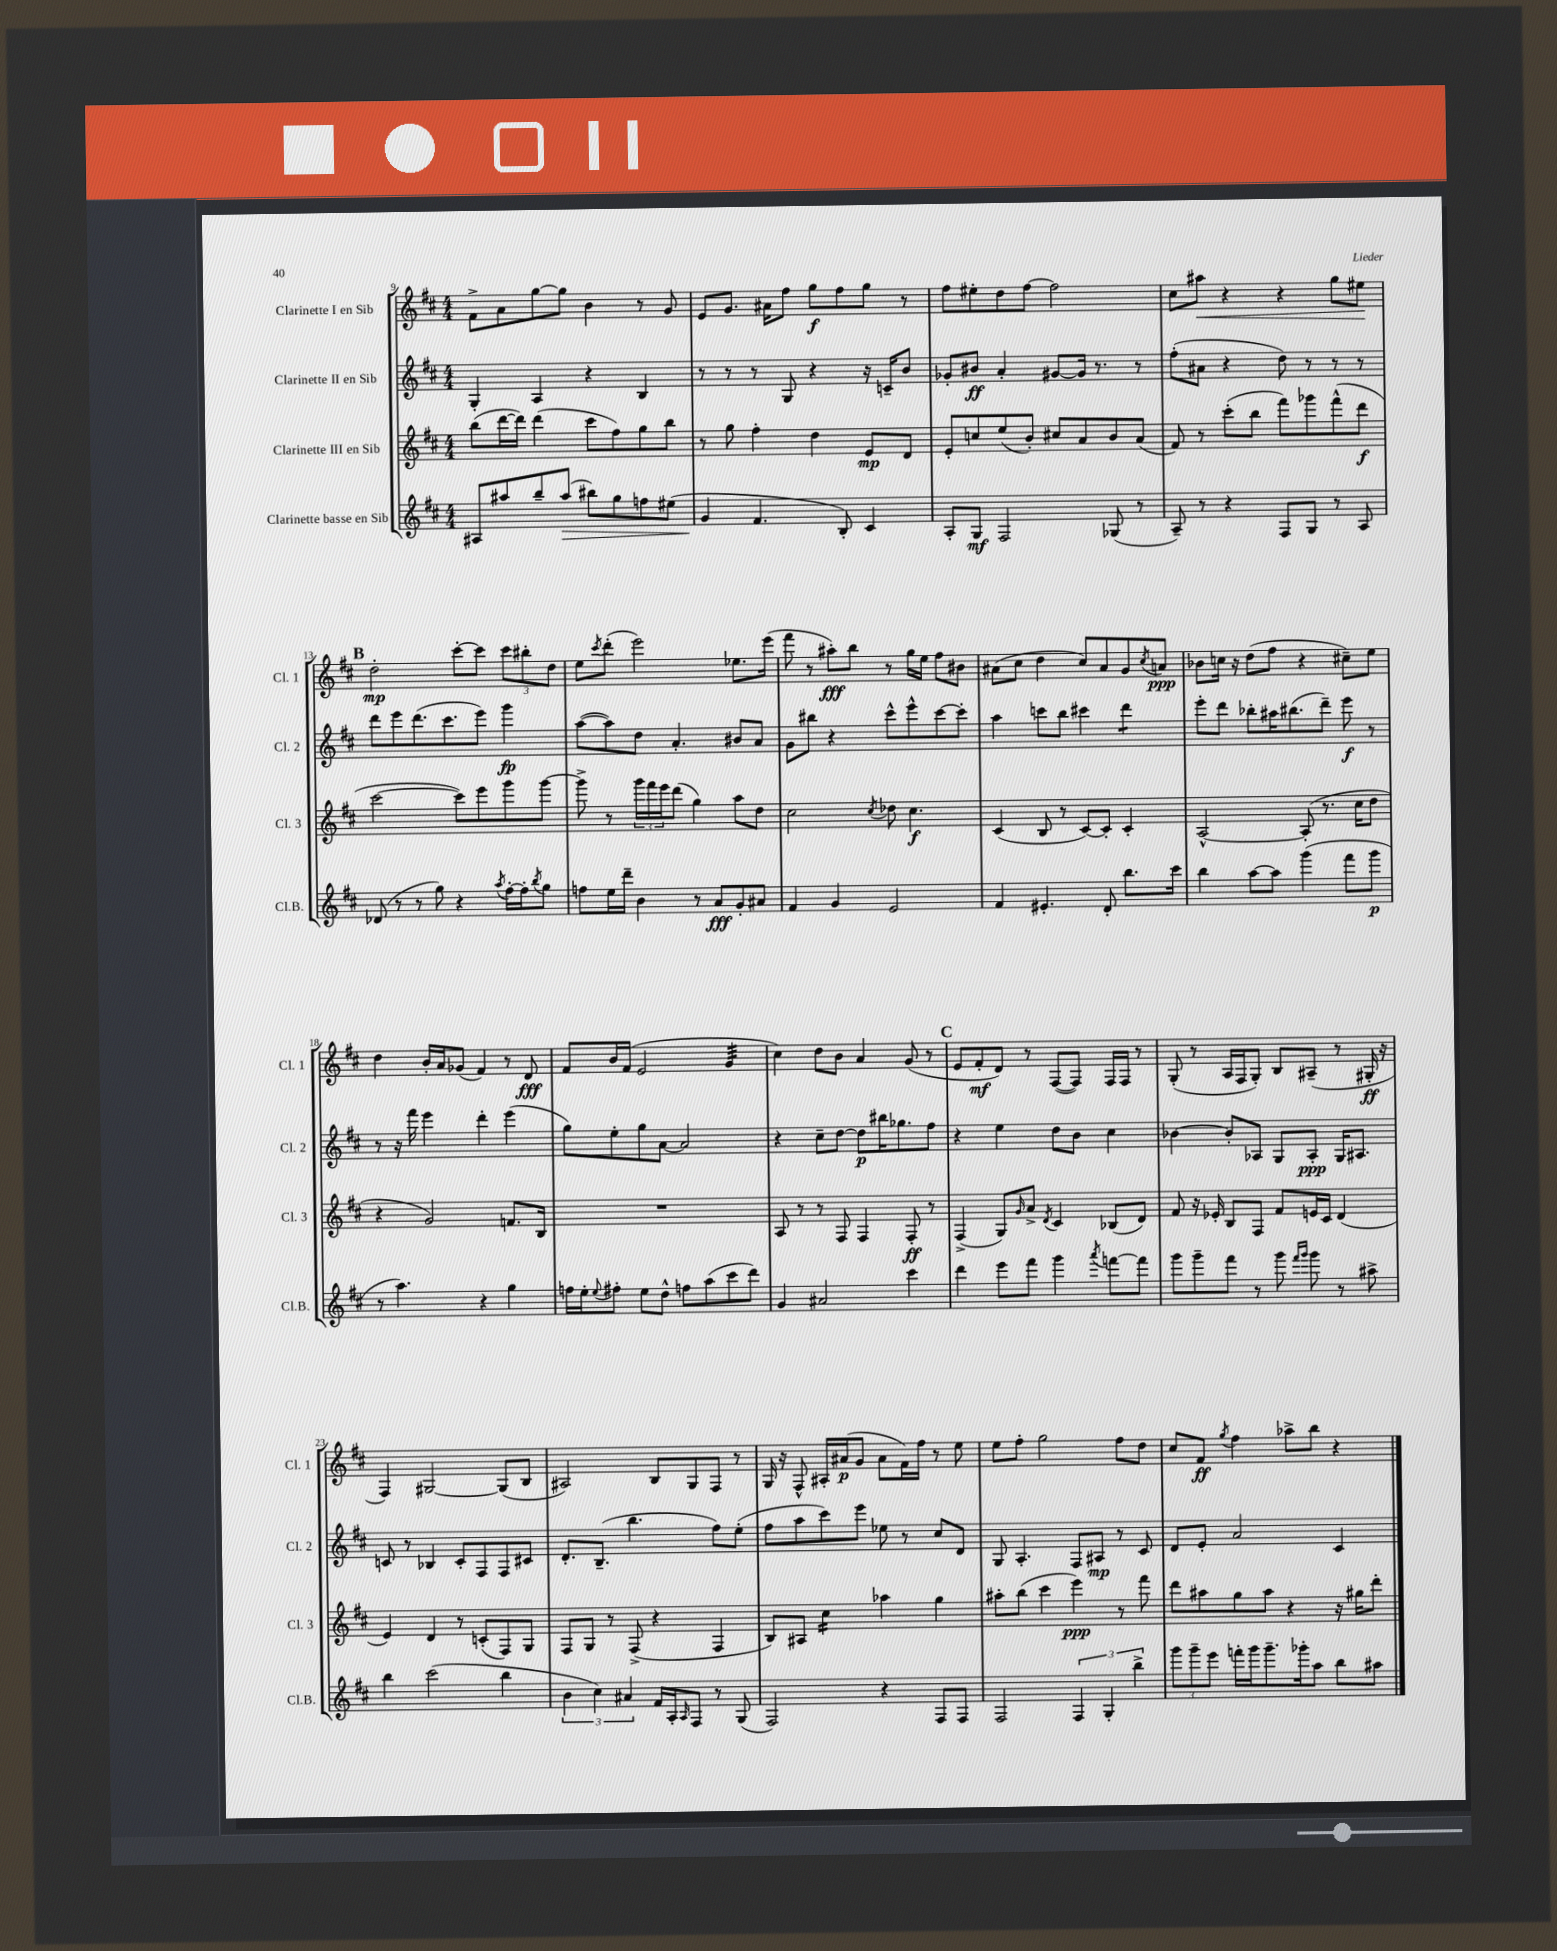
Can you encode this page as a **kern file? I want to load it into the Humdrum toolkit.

**kern	**kern	**kern	**kern
*staff4	*staff3	*staff2	*staff1
*clefG2	*clefG2	*clefG2	*clefG2
*k[f#c#]	*k[f#c#]	*k[f#c#]	*k[f#c#]
*M4/4	*M4/4	*M4/4	*M4/4
8A#	(8bb	4G'	8f#^
8aa#	[16ddd	.	8a
.	16ddd])	.	.
8bb~	(4ddd	4A	[8gg
(8aa#	.	.	8gg]
8bb#)	8ccc#	4r	4b
8gg	8ff#)	.	.
8ff	8gg	4B	8r
(8ee#	8bb	.	8g
=	=	=	=
4g	8r	8r	8e
.	8gg	8r	8.g
4.f#	4ff#'	8r	.
.	.	.	16a#
.	.	8G	8ff#
.	4dd	4r	8gg
8B')	.	.	8ff#
4c#	8e	16r	8gg
.	.	16c~	.
.	8d	8b	8r
=	=	=	=
8A'	8e'	8g-'	8ff#
8G	8cc	8b#	8ee#'
2F#	(8ee	4a'	8dd
.	8b')	.	[8ff#
.	8cc#	[8g#	2ff#]
.	8a	16g#]	.
.	.	8.r	.
(8G-	8b	.	.
8r	(8a	8r	.
=	=	=	=
8A~)	8f#)	(8ff#'	8cc#
8r	8r	8a#	8aa#
4r	(8ccc#'	4r	4r
.	8bb	.	.
8F#	8fff#)	8dd)	4r
8G	8ggg-	8r	.
8r	(8fff#^^	8r	8gg
8A	8ddd	8r	8ee#
=	=	=	=
(8d-	[2ccc#	8ddd	2dd'
8r	.	8eee	.
8r	.	(8.ddd	.
8gg)	.	.	.
.	.	8.ccc#	.
4r	8ccc#])	.	[8ccc#'
.	8eee	8eee)	8ccc#]
8qaa	.	.	.
[16ff#'	8ggg	4ggg	12ccc#
16ff#']	.	.	.
.	.	.	12bb#'
8qbb	.	.	.
8gg	[8ggg	.	.
.	.	.	12dd
=	=	=	=
8ff	8ggg^]	([8aa	8ee
.	.	.	8qccc#
16ee	8r	8aa])	(8ddd'
16ddd~	.	.	.
4b	24ggg	8dd	2eee)
.	24fff#	.	.
.	24eee	.	.
.	(8ddd	4.a'	.
8r	4gg)	.	.
8a	.	.	.
8g'	8aa	8b#	8.ee-
8a#	8dd	8a	.
.	.	.	(16eee
=	=	=	=
4f#	2cc#	8g	8fff#
.	.	8bb#	8r
4g	.	4r	8aa#')
.	.	.	8bb
.	8qcc#	.	.
2e	8dd-	8ccc#^^	8r
.	4.cc#	8eee^^	16gg
.	.	.	16ee
.	.	[8ccc#	8ff#
.	.	8ccc#']	8b#
=	=	=	=
4f#	(4c#	4aa	(8a#
.	.	.	8cc#
4.e#'	8B	8ccc	4dd
.	8r	8bb	.
.	[8c#)	4ccc#	8cc#)
8d'	8c#']	.	8a#
8.bb	4c#'	4ddd	8g
.	.	.	8qcc#
.	.	.	8a
16ccc#	.	.	.
=	=	=	=
4bb	[2A^^	8eee'	8b-
.	.	8ddd	16cc
.	.	.	16r
[8aa	.	8bb-'	(8dd
8aa]	.	16aa#	8ff#
.	.	(8.bb#	.
(4ggg	(8A']	.	4r
.	8.r	8ddd~)	.
8fff#	.	8eee	8cc#~)
.	16cc#	.	.
8ggg	8dd	8r	8ee
=	=	=	=
8r	4r	8r	4dd
4.aa)	.	16r	.
.	.	16fff#	.
.	2g)	4eee	16b'
.	.	.	16a
.	.	.	(8g-
4r	.	4ddd'	4f#)
4gg	8.f	(4eee	8r
.	.	.	8d
.	16B	.	.
=	=	=	=
16ff	1r	8gg)	8f#
16ee'	.	.	.
8qqee	.	.	.
8ff#'	.	8ee'	16b
.	.	.	(16f#
8ee	.	8gg	2e
8dd^^	.	[8a	.
8ff	.	2a]	.
(8aa	.	.	.
8ccc#	.	.	4g
8ddd)	.	.	.
=	=	=	=
4g	8A	4r	4cc#)
.	8r	.	.
2a#	8r	8cc#~	8dd
.	8F#	[8dd	8b
.	4F#	8dd]	4a
.	.	16bb#	.
.	.	8.gg-	.
4ccc#	8F#'	.	(8g
.	8r	8ff#	8r
=	=	=	=
4ddd	(4F#^	4r	8e
.	.	.	8f#'
8eee	8G)	4ee	8d)
.	16qqg	.	.
8fff#	8a^	.	8r
.	8qd	.	.
4ggg	4c#	8dd	([8F#
.	.	8b	8F#])
8qaaa	.	.	.
[8fff	(8B-	4cc#	16F#
.	.	.	16F#
8fff]	8d)	.	8r
=	=	=	=
8ggg	8f#	[4b-	(8G'
8ggg~	16r	.	8r
.	16e-'	.	.
8fff#	8B	8b-']	16A
.	.	.	16F#
8r	8F#	8A-	8G')
8ggg	8f#	8G	8B
16qqfff#	.	.	.
16qqggg	.	.	.
8ggg	16e	8A-'	(8A#~
.	16c#	.	.
8r	(4d	16G	8r
.	.	8.A#	.
8aa#^	.	.	16G#'
.	.	.	16r
=	=	=	=
4bb	4e)	8c	4F#)
.	.	8r	.
(2ccc#	4d	4B-	[2G#
.	8r	8c'	.
.	(8c'	8F#	.
4bb	8F#)	8F#	(8G#]
.	8G	8c#	8B
=	=	=	=
6b	8F#	8.d'	2A#)
.	8G	.	.
6cc#)	.	.	.
.	.	(8.B~	.
.	8r	.	.
6a#	.	.	.
.	(8F#^	4.bb	.
16f#	4r	.	8B
16A'	.	.	.
16qqA	.	.	.
8F#	.	.	8G
8r	4F#	8ff#)	8F#
(8G	.	(8ee'	8r
=	=	=	=
2F#)	8B)	8ff#	16G
.	.	.	16r
.	8A#	8aa	8F#^^
.	4cc#	8ccc#)	16A#'
.	.	.	(16a#
.	.	8eee	8g
4r	4aa-	8ee-	8a#
.	.	8r	16f#)
.	.	.	16ff#
8F#	4gg	8cc#	8r
8F#	.	8d	8ee
=	=	=	=
2F#	8aa#'	8G	8ee
.	(8bb	4.A'	8ff#'
.	4ccc#	.	2gg
6F#	4eee)	8F#	.
.	.	8A#	.
6G'	.	.	.
.	8r	8r	8ff#
6bb^	.	.	.
.	8fff#	8c#	8dd
=	=	=	=
12ggg	8ddd	8d	8cc#
12ggg~	.	.	.
.	8aa#	8e'	8f#
12eee	.	.	.
.	.	.	8qgg
16fff'	8gg	2a	4ff#
16ggg	.	.	.
8.ggg~	8aa#	.	.
.	4r	.	8aa-^
16ggg-'	.	.	.
8aa	.	.	8bb
8bb	16r	4c#	4r
.	16gg#	.	.
8aa#	8ddd'	.	.
==	==	==	==
*-	*-	*-	*-
